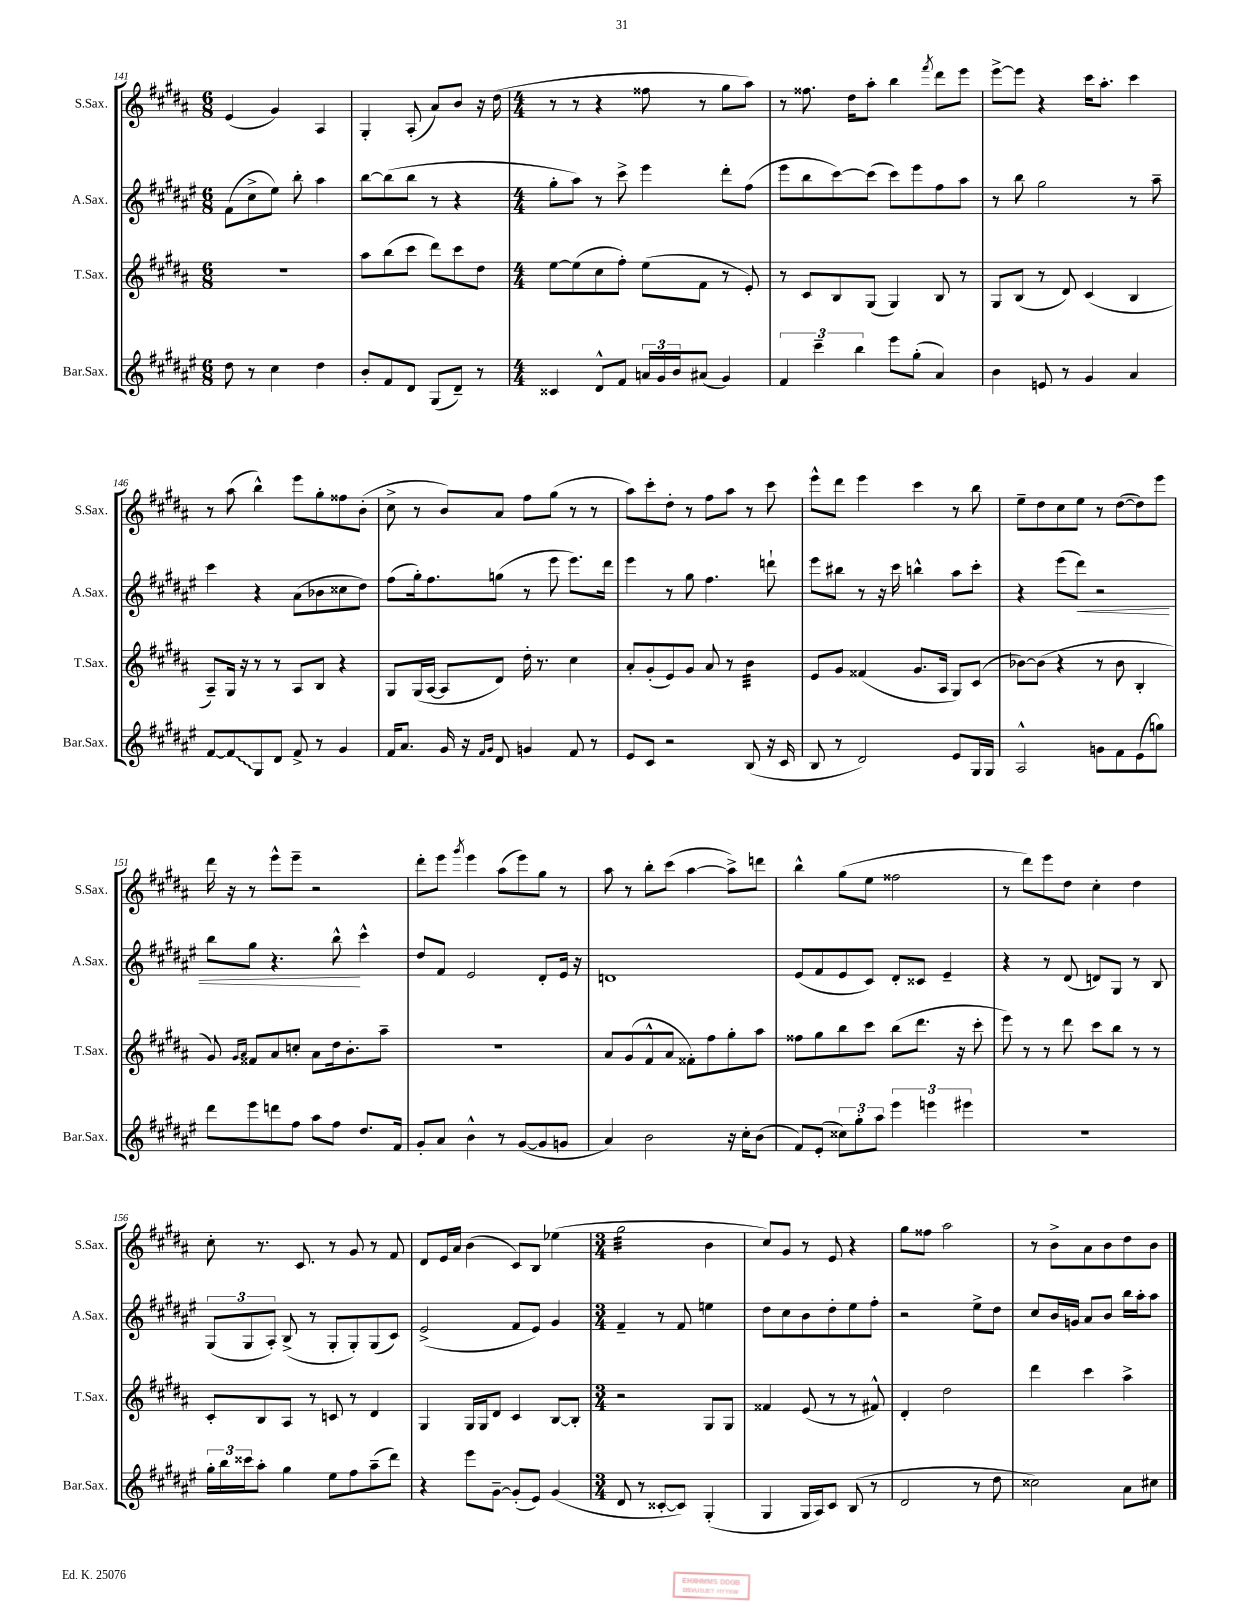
<<
\new StaffGroup <<
\new Staff = "s0" \with { instrumentName = "S.Sax." shortInstrumentName = "S.Sax." } {
    \clef treble \key b \major \numericTimeSignature \time 6/8
    e'4( gis'4) ais4 |
    gis4-. ais8-.( ais'8) b'8 r16 dis''16( |
    \numericTimeSignature \time 4/4 r8 r8 r4 fisis''8 r8 gis''8 ais''8) |
    r8 fisis''8. dis''16 ais''8-. b''4 \acciaccatura { fis'''8 } dis'''8 e'''8 |
    e'''8~-> e'''8 r4 cis'''16 ais''8.-. cis'''4 |
    r8 ais''8( b''4-^) e'''8 gis''8-. fisis''8 b'8-.( |
    cis''8-> r8 b'8) ais'8 fis''8 gis''8( r8 r8 |
    ais''8) cis'''8-. dis''8-. r8 fis''8 ais''8 r8 cis'''8 |
    e'''8-^ dis'''8 e'''4 cis'''4 r8 b''8 |
    e''8-- dis''8 cis''8 e''8 r8 dis''8~( dis''8) e'''8 |
    dis'''16 r16 r8 e'''8-^ e'''8-- r2 |
    dis'''8-. e'''8 \acciaccatura { gis'''8 } e'''4 ais''8( e'''8) gis''8 r8 |
    ais''8 r8 b''8-. cis'''8( ais''4~ ais''8->) d'''8 |
    b''4-^ gis''8( e''8 fisis''2 |
    r8 dis'''8) e'''8 dis''8 cis''4-. dis''4 |
    cis''8-. r8. cis'8. r8 gis'8 r8 fis'8 |
    dis'8 e'16 ais'16 b'4( cis'8) b8 ees''4( |
    \numericTimeSignature \time 3/4 gis''2:32 b'4 |
    cis''8) gis'8 r8 e'8 r4 |
    gis''8 fisis''8 ais''2 |
    r8 b'8-> ais'8 b'8 dis''8 b'8 \bar "|." |
}
\new Staff = "s1" \with { instrumentName = "A.Sax." shortInstrumentName = "A.Sax." } {
    \clef treble \key fis \major \numericTimeSignature \time 6/8
    fis'8( cis''8-> eis''8) b''8-. ais''4 |
    b''8~ b''8( b''8 r8 r4 |
    \numericTimeSignature \time 4/4 gis''8-. ais''8) r8 cis'''8-> eis'''4 dis'''8-. fis''8( |
    eis'''8 b''8 cis'''8~) cis'''8( cis'''8) eis'''8 fis''8 ais''8 |
    r8 b''8 gis''2 r8 ais''8-- |
    cis'''4 r4 ais'8( bes'8 cisis''8 dis''8) |
    fis''8( gis''16-.) fis''8. g''8( r8 eis'''8 eis'''8.) dis'''16 |
    eis'''4 r8 gis''8 fis''4. d'''8-! |
    eis'''8 bis''8 r8 r16 cis'''16 b''4-^ ais''8 cis'''8-. |
    r4 eis'''8( dis'''8\<) r2 |
    b''8 gis''8 r4. b''8-^\! cis'''4-^ |
    dis''8 fis'8 eis'2 dis'8-. eis'16 r16 |
    d'1 |
    eis'8( fis'8 eis'8 cis'8) dis'8-. cisis'8 eis'4-- |
    r4 r8 dis'8( d'8) gis8 r8 b8 |
    \tuplet 3/2 { gis8( gis8 ais8-.) } b8->( r8 gis8-. gis8-.) gis8( cis'8) |
    eis'2->( fis'8 eis'8) gis'4 |
    \numericTimeSignature \time 3/4 fis'4-- r8 fis'8 e''4 |
    dis''8 cis''8 b'8 dis''8-. eis''8 fis''8-. |
    r2 eis''8-> dis''8 |
    cis''8 b'16 g'16 ais'8 b'8 b''16 ais''16-. ais''8 \bar "|." |
}
\new Staff = "s2" \with { instrumentName = "T.Sax." shortInstrumentName = "T.Sax." } {
    \clef treble \key b \major \numericTimeSignature \time 6/8
    R2. |
    ais''8 b''8( cis'''8 dis'''8) cis'''8 dis''8 |
    \numericTimeSignature \time 4/4 e''8~ e''8( cis''8 fis''8-.) e''8( fis'8 r8 e'8-.) |
    r8 cis'8 b8 gis8( gis4) b8 r8 |
    gis8 b8( r8 dis'8) cis'4( b4 |
    ais8--) gis16 r16 r8 r8 ais8 b8 r4 |
    gis8 gis16( ais16~ ais8 dis'8) dis''16-. r8. cis''4 |
    ais'8-. gis'8-.( e'8) gis'8 ais'8 r8 b'4:32 |
    e'8 gis'8 fisis'4( gis'8. ais16 gis8) cis'8( |
    bes'8~) bes'8( r4 r8 bes'8 b4-. |
    gis'8) \grace { gis'16 ais'16 } fisis'8 ais'8 c''8-. ais'8 dis''16 b'8.-. ais''8-- |
    R1 |
    ais'8 gis'8( fis'8-^ ais'8 fisis'8-.) fis''8 gis''8-. ais''8 |
    fisis''8 gis''8 b''8 cis'''8 b''8( dis'''8. r16 cis'''8-. |
    e'''8) r8 r8 dis'''8 cis'''8 b''8 r8 r8 |
    cis'8-. b8 ais8 r8 c'8 r8 dis'4 |
    gis4 gis16 gis16 dis'8 cis'4 b8~ b8-. |
    \numericTimeSignature \time 3/4 r2 gis8 gis8 |
    fisis'4 e'8( r8 r8 fis'8-^) |
    dis'4-. dis''2 |
    dis'''4 cis'''4 ais''4-> \bar "|." |
}
\new Staff = "s3" \with { instrumentName = "Bar.Sax." shortInstrumentName = "Bar.Sax." } {
    \clef treble \key fis \major \numericTimeSignature \time 6/8
    dis''8 r8 cis''4 dis''4 |
    b'8-. fis'8 dis'8 gis8( dis'8--) r8 |
    \numericTimeSignature \time 4/4 cisis'4 dis'8-^ fis'8 \tuplet 3/2 { a'16 gis'16 b'16 } ais'8( gis'4) |
    \tuplet 3/2 { fis'4 cis'''4-- b''4 } eis'''8 gis''8-.( ais'4) |
    b'4 e'8 r8 gis'4 ais'4 |
    fis'8~ \once \override Glissando.style = #'zigzag fis'8\glissando gis8 dis'8 fis'8-> r8 gis'4 |
    fis'16 ais'8. gis'16 r16 \grace { fis'16 gis'16 } dis'8 g'4 fis'8 r8 |
    eis'8 cis'8 r2 b8( r16 cis'16 |
    b8 r8 dis'2) eis'8 gis16 gis16 |
    ais2-^ g'8 fis'8 eis'8( g''8) |
    dis'''8 eis'''8 d'''8 fis''8 ais''8 fis''8 dis''8. fis'16 |
    gis'8-. ais'8 b'4-^ r8 gis'8~( gis'8 g'8 |
    ais'4) b'2 r16 cis''16-. b'8( |
    fis'8) eis'8-.( \tuplet 3/2 { cisis''8) gis''8-. ais''8 } \tuplet 3/2 { eis'''4 e'''4 eis'''4 } |
    r1 |
    \tuplet 3/2 { gis''16-. b''16 cisis'''16 } ais''8-. gis''4 eis''8 fis''8 ais''8--( dis'''8) |
    r4 eis'''8 gis'8~-- gis'8-.( eis'8) gis'4( |
    \numericTimeSignature \time 3/4 dis'8 r8 cisis'8~-. cisis'8) gis4-.( |
    gis4 gis16 ais16) cis'8 b8( r8 |
    dis'2 r8 dis''8 |
    cisis''2) ais'8 cis''8 \bar "|." |
}
>>
>>
\layout { \context { \Score currentBarNumber = #141 } }
